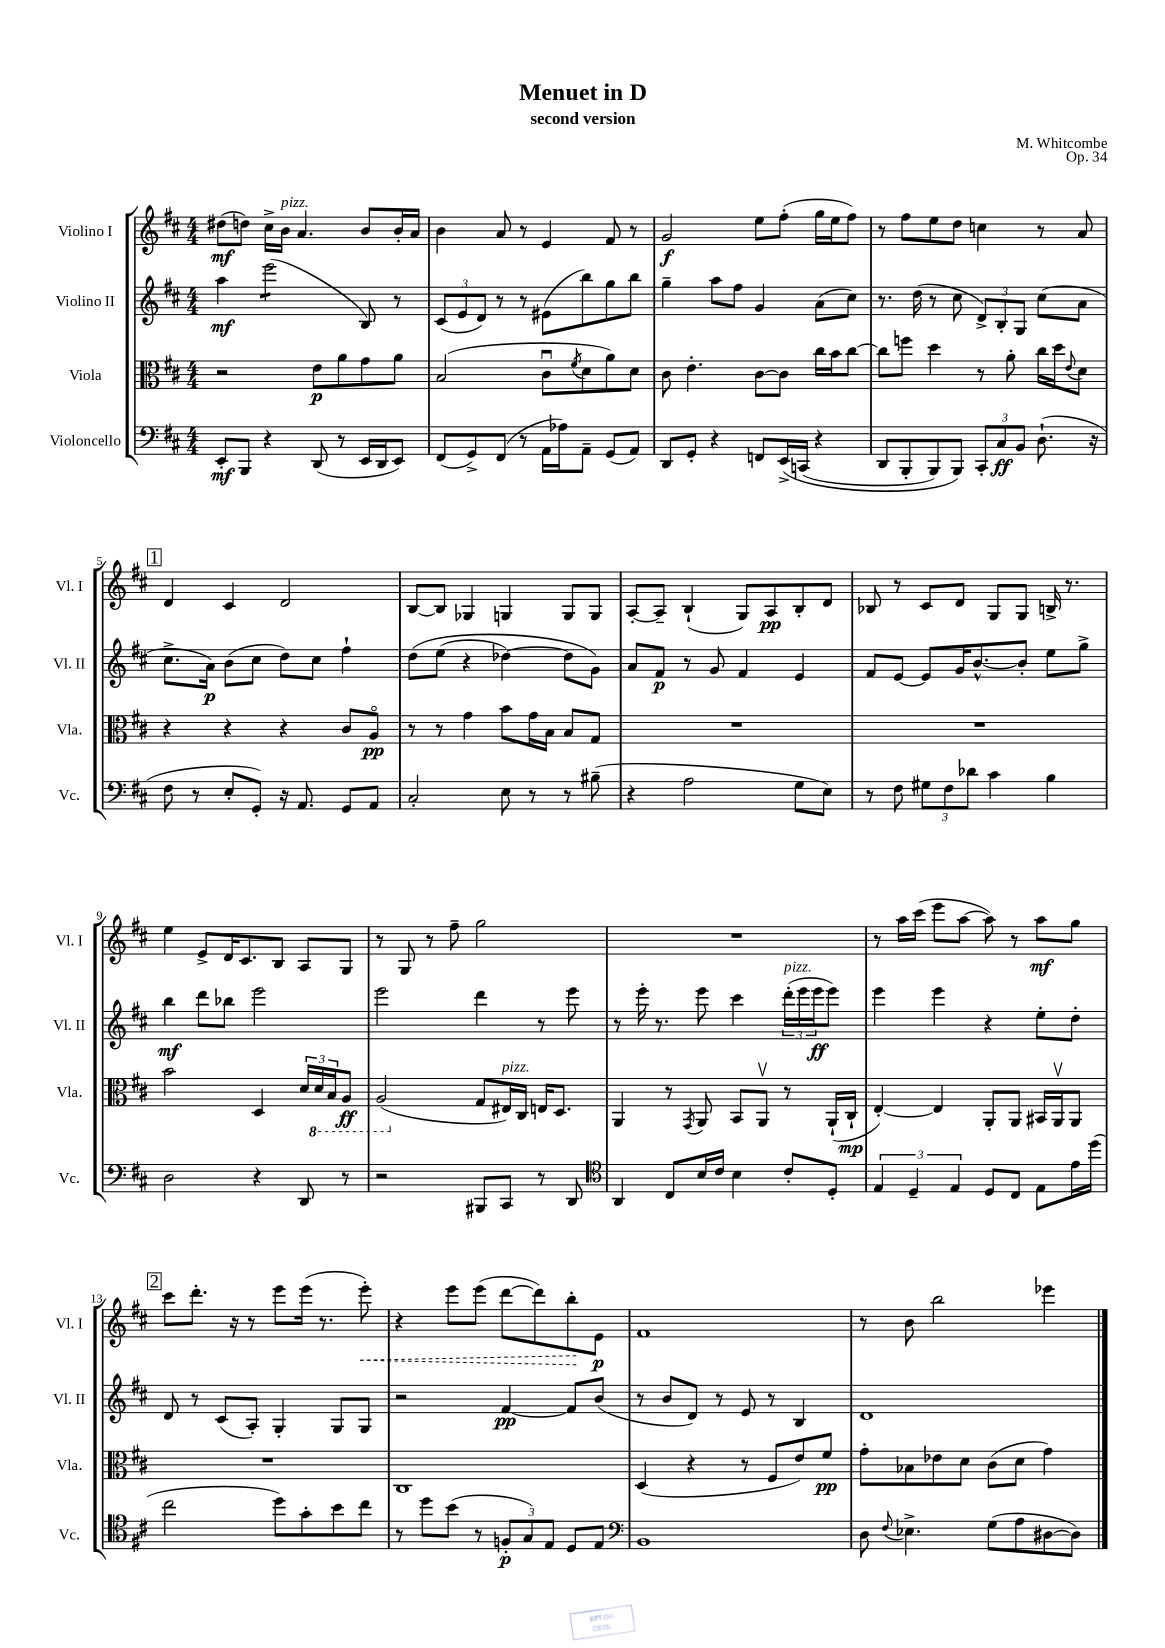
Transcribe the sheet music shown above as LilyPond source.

\header { title = "Menuet in D" composer = "M. Whitcombe" subtitle = "second version" opus = "Op. 34" }
<<
\new StaffGroup <<
\new Staff = "s0" \with { instrumentName = "Violino I" shortInstrumentName = "Vl. I" } {
    \clef treble \key d \major \numericTimeSignature \time 4/4
    dis''8\mf( d''8) cis''16-> b'16^\markup { \italic "pizz." } a'4. b'8 b'16-. a'16 |
    b'4 a'8 r8 e'4 fis'8 r8 |
    g'2\f e''8 fis''8-.( g''16 e''16 fis''8) |
    r8 fis''8 e''8 d''8 c''4 r8 a'8 |
    \mark \markup { \box "1" } d'4 cis'4 d'2 |
    b8~ b8 ges4 g4 g8 g8 |
    a8~-. a8-- b4-!( g8) a8\pp b8-. d'8 |
    bes8 r8 cis'8 d'8 g8 g8 b16-> r8. |
    e''4 e'8-> d'16 cis'8. b8 a8 g8 |
    r8 g8 r8 fis''8-- g''2 |
    R1 |
    r8 a''16 cis'''16( e'''8 a''8~ a''8) r8 a''8\mf g''8 |
    \mark \markup { \box "2" } cis'''8 d'''8.-. r16 r8 e'''8 e'''16( r8. \once \override Hairpin.style = #'dashed-line e'''8-.\<) |
    r4 e'''8 e'''8( d'''8~ d'''8) b''8-.\! e'8\p |
    fis'1 |
    r8 b'8 b''2 ees'''4 \bar "|." |
}
\new Staff = "s1" \with { instrumentName = "Violino II" shortInstrumentName = "Vl. II" } {
    \clef treble \key d \major \numericTimeSignature \time 4/4
    a''4\mf e'''2:8( b8) r8 |
    \tuplet 3/2 { cis'8( e'8 d'8) } r8 r8 eis'8( b''8) g''8 b''8 |
    g''4-- a''8 fis''8 g'4 a'8( cis''8) |
    r8. d''16( r8 cis''8 \tuplet 3/2 { d'8->) b8-. g8 } cis''8( a'8 |
    \mark \markup { \box "1" } cis''8.-> a'16\p) b'8( cis''8 d''8) cis''8 fis''4-! |
    d''8\( e''8( r4 des''4~) des''8 g'8\) |
    a'8 fis'8\p r8 g'8 fis'4 e'4 |
    fis'8 e'8~ e'8 g'16 b'8.~-^ b'8-. e''8 g''8-> |
    b''4\mf d'''8 bes''8 e'''2 |
    e'''2 d'''4 r8 e'''8 |
    r8 e'''16-. r8. e'''8 cis'''4 \tuplet 3/2 { d'''16-.^\markup { \italic "pizz." }( e'''16 e'''16\ff } e'''8) |
    e'''4 e'''4 r4 e''8-. d''8-. |
    \mark \markup { \box "2" } d'8 r8 cis'8( a8-.) g4-. g8 g8 |
    r2 fis'4~\pp fis'8 b'8( |
    r8 b'8 d'8) r8 e'8 r8 b4 |
    d'1 \bar "|." |
}
\new Staff = "s2" \with { instrumentName = "Viola" shortInstrumentName = "Vla." } {
    \clef alto \key d \major \numericTimeSignature \time 4/4
    r2 e'8\p a'8 g'8 a'8 |
    b2( cis'8\downbow \acciaccatura { fis'8 } d'8 a'8) d'8 |
    cis'8 e'4.-. cis'8~ cis'8 cis''16 b'16 cis''8~ |
    cis''8 f''8 d''4 r8 a'8-. cis''16 d''16 \appoggiatura { e'8 } d'8 |
    \mark \markup { \box "1" } r4 r4 r4 cis'8 a8\flageolet\pp |
    r8 r8 g'4 b'8 g'16 b16 b8 g8 |
    R1 |
    R1 |
    b'2 d4 \tuplet 3/2 { d'16 \ottava #-1 d16 b,16 } a,8\ff |
    a,2( \ottava #0 g8 eis16^\markup { \italic "pizz." }) cis16 e16 d8. |
    a,4 r8 \acciaccatura { g,8 } a,8 b,8 a,8\upbow r8 a,16-!( cis16-!\mp |
    e4~-.) e4 a,8-. a,8 bis,16 a,16\upbow a,8 |
    \mark \markup { \box "2" } R1 |
    cis1 |
    d4( r4 r8 fis8 e'8) fis'8\pp |
    g'8-. bes8 ees'8 d'8 cis'8( d'8 g'4) \bar "|." |
}
\new Staff = "s3" \with { instrumentName = "Violoncello" shortInstrumentName = "Vc." } {
    \clef bass \key d \major \numericTimeSignature \time 4/4
    e,8-.\mf b,,8 r4 d,8( r8 e,16 d,16 e,8) |
    fis,8( g,8->) fis,8( r8 a,16 aes16) a,8-- g,8( a,8) |
    d,8 g,8-. r4 f,8 e,16->\( c,16( r4 |
    d,8 b,,8-. b,,8) b,,8\) \tuplet 3/2 { cis,8-. cis8\ff b,8 } d8.-!( r16 |
    \mark \markup { \box "1" } fis8 r8 e8-. g,8-.) r16 a,8. g,8 a,8 |
    cis2-. e8 r8 r8 bis8--( |
    r4 a2 g8 e8) |
    r8 fis8 \tuplet 3/2 { gis8 fis8 des'8 } cis'4 b4 |
    d2 r4 d,8 r8 |
    r2 bis,,8 cis,8 r8 d,8 |
    \clef tenor a,4 cis8 b16 cis'16 b4 cis'8-. d8-. |
    \tuplet 3/2 { e4 d4-- e4 } d8 cis8 e8 e'16 d''16( |
    \mark \markup { \box "2" } cis''2 d''8) g'8-. b'8 cis''8 |
    r8 d''8 b'8( r8 \tuplet 3/2 { f8-.\p g8) e8 } d8 e8 |
    \clef bass b,1 |
    d8 \appoggiatura { fis8 } ees4.-> g8( a8 dis8~ dis8) \bar "|." |
}
>>
>>
